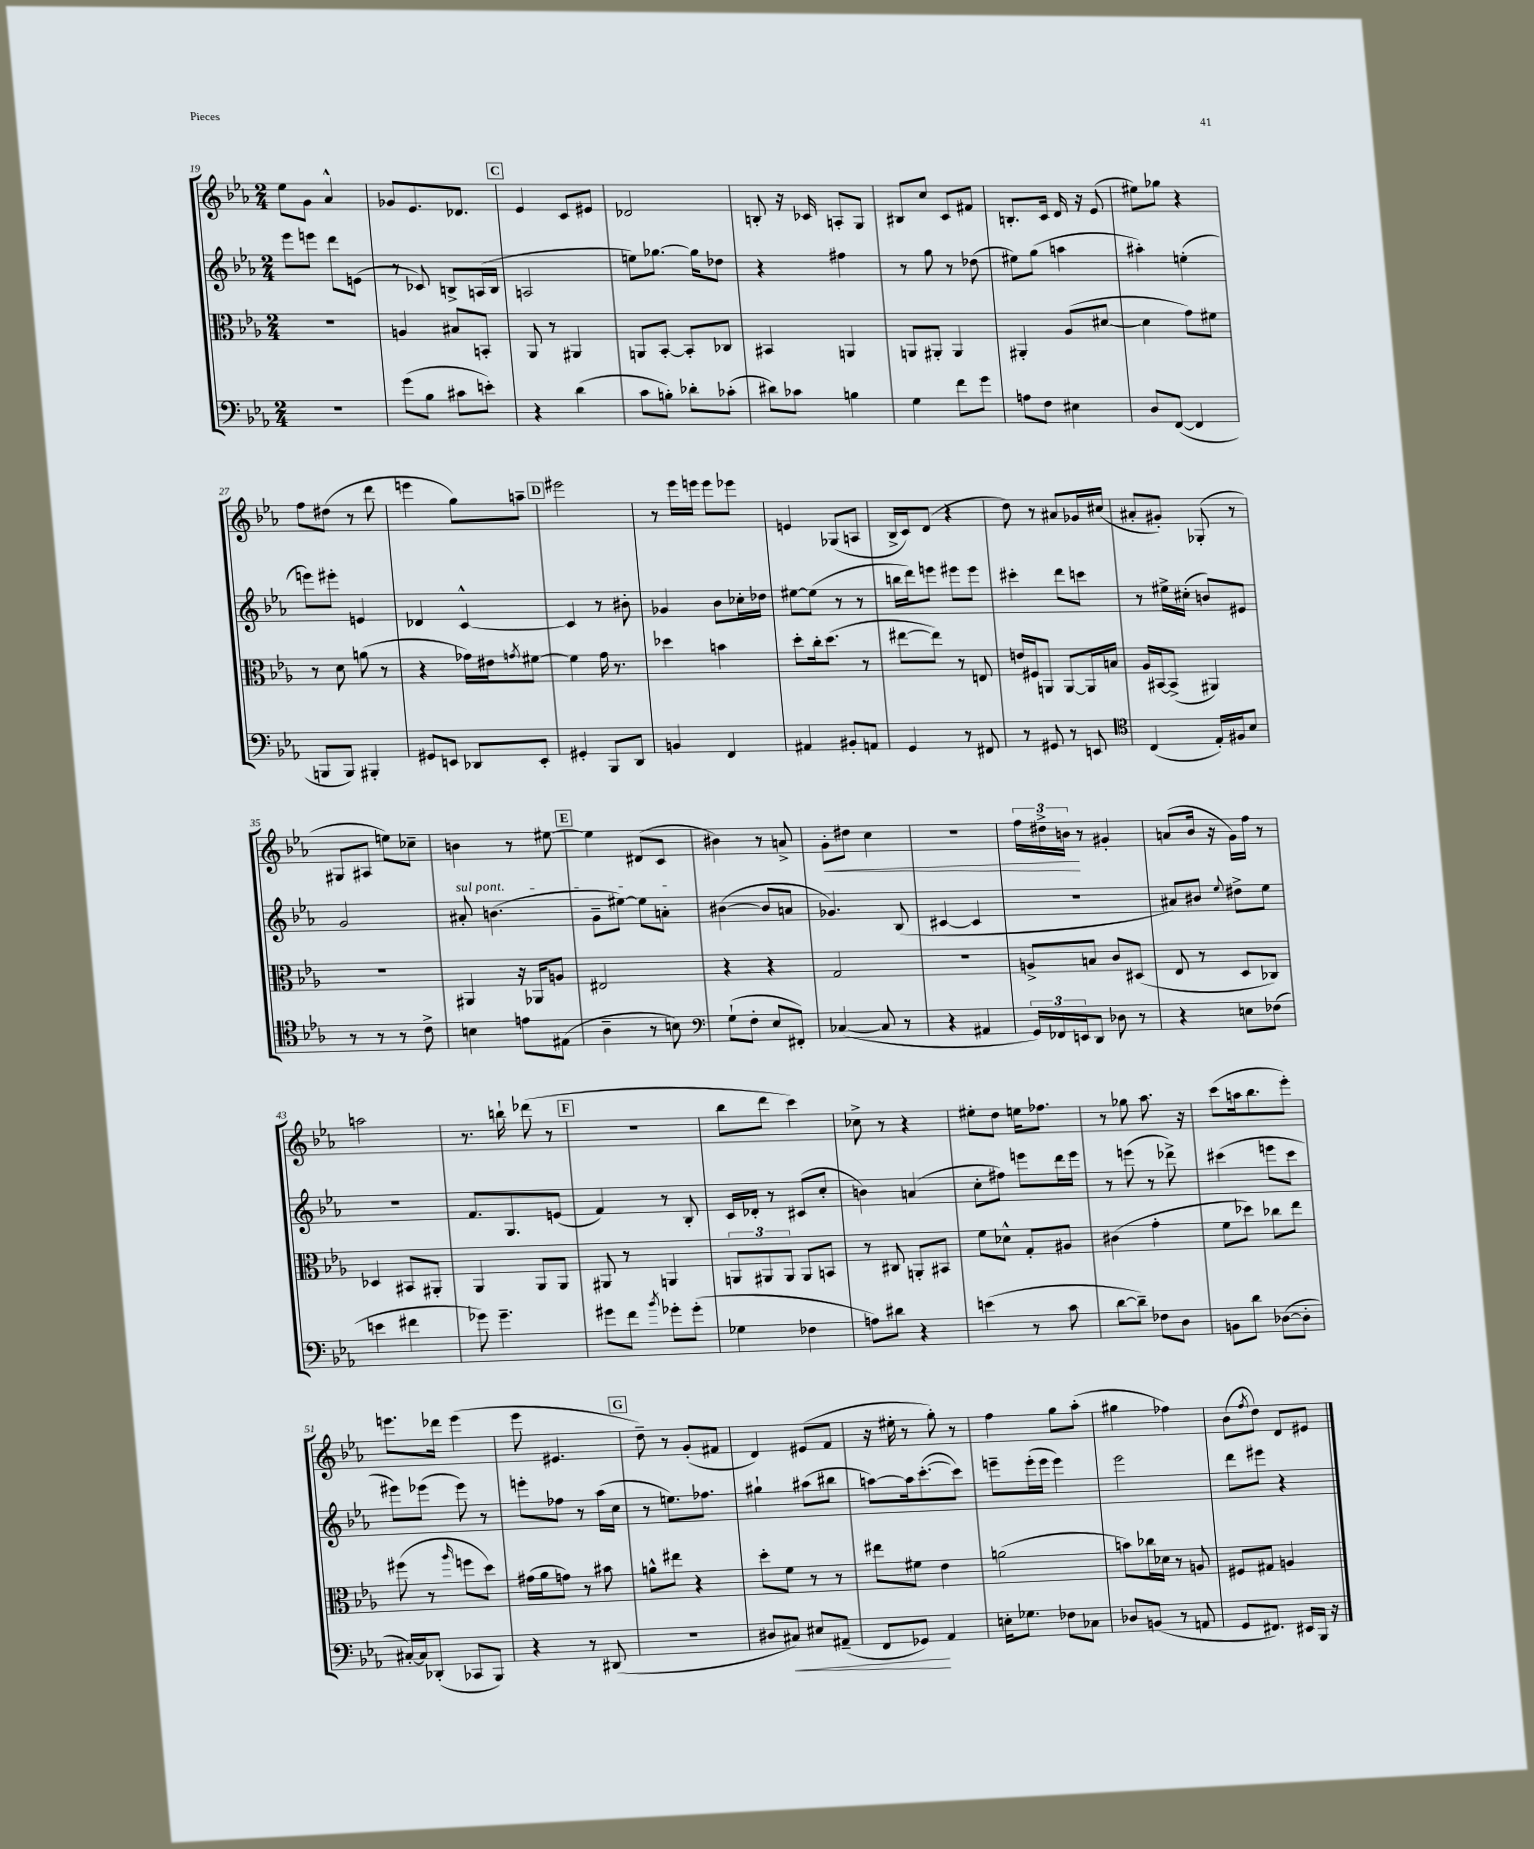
<<
\new StaffGroup <<
\new Staff = "s0" {
    \clef treble \key ees \major \numericTimeSignature \time 2/4
    ees''8 g'8 aes'4-^ |
    ges'8 ees'8. des'8. |
    \mark \markup { \box "C" } ees'4 c'8 eis'8 |
    des'2 |
    b8-. r16 ces'16 a8-. g8 |
    bis8 c''8 c'8 fis'8 |
    b8.-. c'16 d'16 r16 ees'8( |
    eis''8) ges''8 r4 |
    f''8 dis''8( r8 d'''8 |
    e'''4 g''8) a''8-- |
    \mark \markup { \box "D" } eis'''2 |
    r8 ees'''16 e'''16 e'''8 ees'''8 |
    e'4 ges8( a8 |
    bes16-> c'16) d'8( r4 |
    d''8) r8 ais'8 ges'16 cis''16( |
    ais'8-. gis'8-.) ges8-.( r8 |
    gis8 ais8 e''8) ces''8-- |
    b'4 r8 eis''8~ |
    \mark \markup { \box "E" } eis''4 dis'8( c'8 |
    bis'4) r8 a'8-> |
    g'8-.\< dis''8 c''4 |
    r2 |
    \tuplet 3/2 { f''16 dis''16-> b'16\! } r8 gis'4-. |
    a'8( bes'16 r16 g'16) f''16 r8 |
    a''2 |
    r8. b''16-! des'''8( r8 |
    \mark \markup { \box "F" } R2 |
    bes''8 d'''8 c'''4) |
    ces''8-> r8 r4 |
    eis''8-. d''8 e''16 fes''8. |
    r8 ges''8 aes''8. r16 |
    c'''8( a''16 bes''8. ees'''8-.) |
    e'''8. des'''16 e'''4( |
    ees'''8 eis'4. |
    \mark \markup { \box "G" } d''8--) r8 g'8-.( fis'8 |
    d'4) eis'8( f'8 |
    r16 eis''16-. r8 g''8-.) r8 |
    f''4 g''8 aes''8-.( |
    gis''4 fes''4) |
    bes'8( \acciaccatura { f''8 } d''8) d'8 eis'8 \bar "|." |
}
\new Staff = "s1" {
    \clef treble \key ees \major \numericTimeSignature \time 2/4
    ees'''8 e'''8 d'''8 e'8( |
    r8 ces'8) b8-> a16( b16 |
    \mark \markup { \box "C" } a2 |
    e''8) ges''8.~ ges''16 des''8 |
    r4 fis''4 |
    r8 g''8 r8 des''8( |
    eis''8) g''8( a''4 |
    ais''4-.) e''4-.( |
    e'''8) eis'''8-. e'4 |
    des'4 c'4~-^ |
    \mark \markup { \box "D" } c'4 r8 bis'8-. |
    ges'4 bes'8 ces''16-. des''16 |
    eis''8~ eis''8( r8 r8 |
    b''16 d'''16) e'''8 eis'''8 eis'''8 |
    cis'''4-. d'''8 c'''8 |
    r8 eis''16-> cis''16-.( b'8) eis'8 |
    g'2 |
    \once \override TextSpanner.bound-details.left.text = \markup { \italic "sul pont." } ais'8-.\startTextSpan b'4.( |
    \mark \markup { \box "E" } g'8-- eis''8~) eis''8 a'8-.\stopTextSpan |
    bis'4~( bis'8 a'8 |
    ges'4.) bes8( |
    cis'4~ cis'4 |
    R2 |
    ais'8) bis'8 \appoggiatura { ees''8 } dis''8-> ees''8 |
    r2 |
    f'8. g8. e'8( |
    \mark \markup { \box "F" } f'4) r8 bes8-. |
    c'16 des'16-. r8 cis'8( c''8-. |
    b'4) a'4( |
    c''8-. fis''8) e'''8 d'''16 e'''16 |
    r8 e'''8( r8 des'''8->) |
    cis'''4( e'''8 cis'''8 |
    eis'''8) ees'''8( ees'''8) r8 |
    e'''8-. fes''8 r8 aes''16( c''16 |
    \mark \markup { \box "G" } r8 e''8.) fes''8. |
    gis''4-! ais''8( bis''8 |
    a''8~) a''16 c'''8.~-.( c'''8) |
    e'''8-- e'''16-.( e'''16 e'''4) |
    ees'''2 |
    d'''8 eis'''8 r4 \bar "|." |
}
\new Staff = "s2" {
    \clef alto \key ees \major \numericTimeSignature \time 2/4
    R2 |
    a4 bis8 b,8-. |
    \mark \markup { \box "C" } aes,8 r8 ais,4 |
    a,8 bes,8~-. bes,8-. ces8 |
    bis,4 a,4 |
    a,8 ais,8-. ais,4 |
    ais,4-. aes8( dis'8~ |
    dis'4 g'8) fis'8 |
    r8 d'8 a'8( r8 |
    r4 ges'16) eis'16 \acciaccatura { g'8 } fis'8~ |
    \mark \markup { \box "D" } fis'4 g'16 r8. |
    des''4 b'4 |
    d''8-. c''16-. d''8.( r8 |
    eis''8~ eis''8) r8 e8 |
    e'16 fis16 a,8 a,8~ a,16 b16 |
    aes16 bis,16~ bis,8->( ais,4) |
    R2 |
    ais,4 r16 aes,16 a8 |
    \mark \markup { \box "E" } eis2 |
    r4 r4 |
    g2 |
    R2 |
    a8-> b8 c'8 dis8( |
    ees8 r8 d8 ces8) |
    des4 bis,8 ais,8-. |
    aes,4 aes,8 aes,8 |
    \mark \markup { \box "F" } ais,8 r8 a,4 |
    \tuplet 3/2 { a,8 ais,8 ais,8 } ais,8 b,8 |
    r8 cis8 a,8-. bis,8 |
    f'8 des'8-^ g8-. ais8 |
    cis'4( g'4-. |
    f'8 des''8) ces''8 ees''8 |
    fis''8( r8 \grace { aes''16 } f''8 d''8) |
    gis'16( aes'16 g'8) r8 bis'8 |
    \mark \markup { \box "G" } a'8-^ eis''8 r4 |
    d''8-. f'8 r8 r8 |
    eis''8 fis'8 ees'4 |
    a'2( |
    b'8) ces''16 des'16 r8 a8 |
    fis8 gis8 a4 \bar "|." |
}
\new Staff = "s3" {
    \clef bass \key ees \major \numericTimeSignature \time 2/4
    r2 |
    g'8( bes8 cis'8 e'8-.) |
    \mark \markup { \box "C" } r4 d'4( |
    c'8 b8-.) des'8-. ces'8-.( |
    dis'8) ces'8 b4 |
    g4 f'8 g'8 |
    a8 f8 eis4 |
    d8 f,8~( f,4 |
    b,,8 b,,8) bis,,4-. |
    gis,8 e,8 des,8 e,8-. |
    \mark \markup { \box "D" } gis,4-. bes,,8 d,8 |
    b,4 f,4 |
    ais,4 bis,8-. a,8 |
    g,4 r8 fis,8 |
    r8 gis,8 r8 e,8 |
    \clef tenor c4( ees16-.) fis16 bes8 |
    r8 r8 r8 c'8-> |
    b4 e'8 eis8( |
    \mark \markup { \box "E" } aes4-- r8 b8) |
    \clef bass g8-!( f8-. ees8 fis,8-.) |
    ces4~( ces8 r8 |
    r4 ais,4 |
    \tuplet 3/2 { g,16) fes,16 e,16 } d,8 des8 r8 |
    r4 e8 fes8( |
    e'4 fis'4 |
    ges'8) ges'4.-- |
    \mark \markup { \box "F" } gis'8 f'8 \acciaccatura { bes'8 } ges'8-. ges'8-.( |
    ges4 fes4 |
    a8) dis'8 r4 |
    e'4( r8 c'8 |
    d'8~ d'8--) fes8 d8 |
    b,8 d'8 des8~( des8-. |
    cis16~-.) cis16 des,8-.( ces,8 bes,,8) |
    r4 r8 dis,8( |
    \mark \markup { \box "G" } R2 |
    dis8 cis8\<) eis8 ais,8--( |
    f,8 ges,8\!) aes,4 |
    e16-. ges8. fes8 ces8 |
    des8 b,8( r8 a,8 |
    g,8 fis,8.) eis,16 bes,,16 r16 \bar "|." |
}
>>
>>
\layout { \context { \Score currentBarNumber = #19 } }
